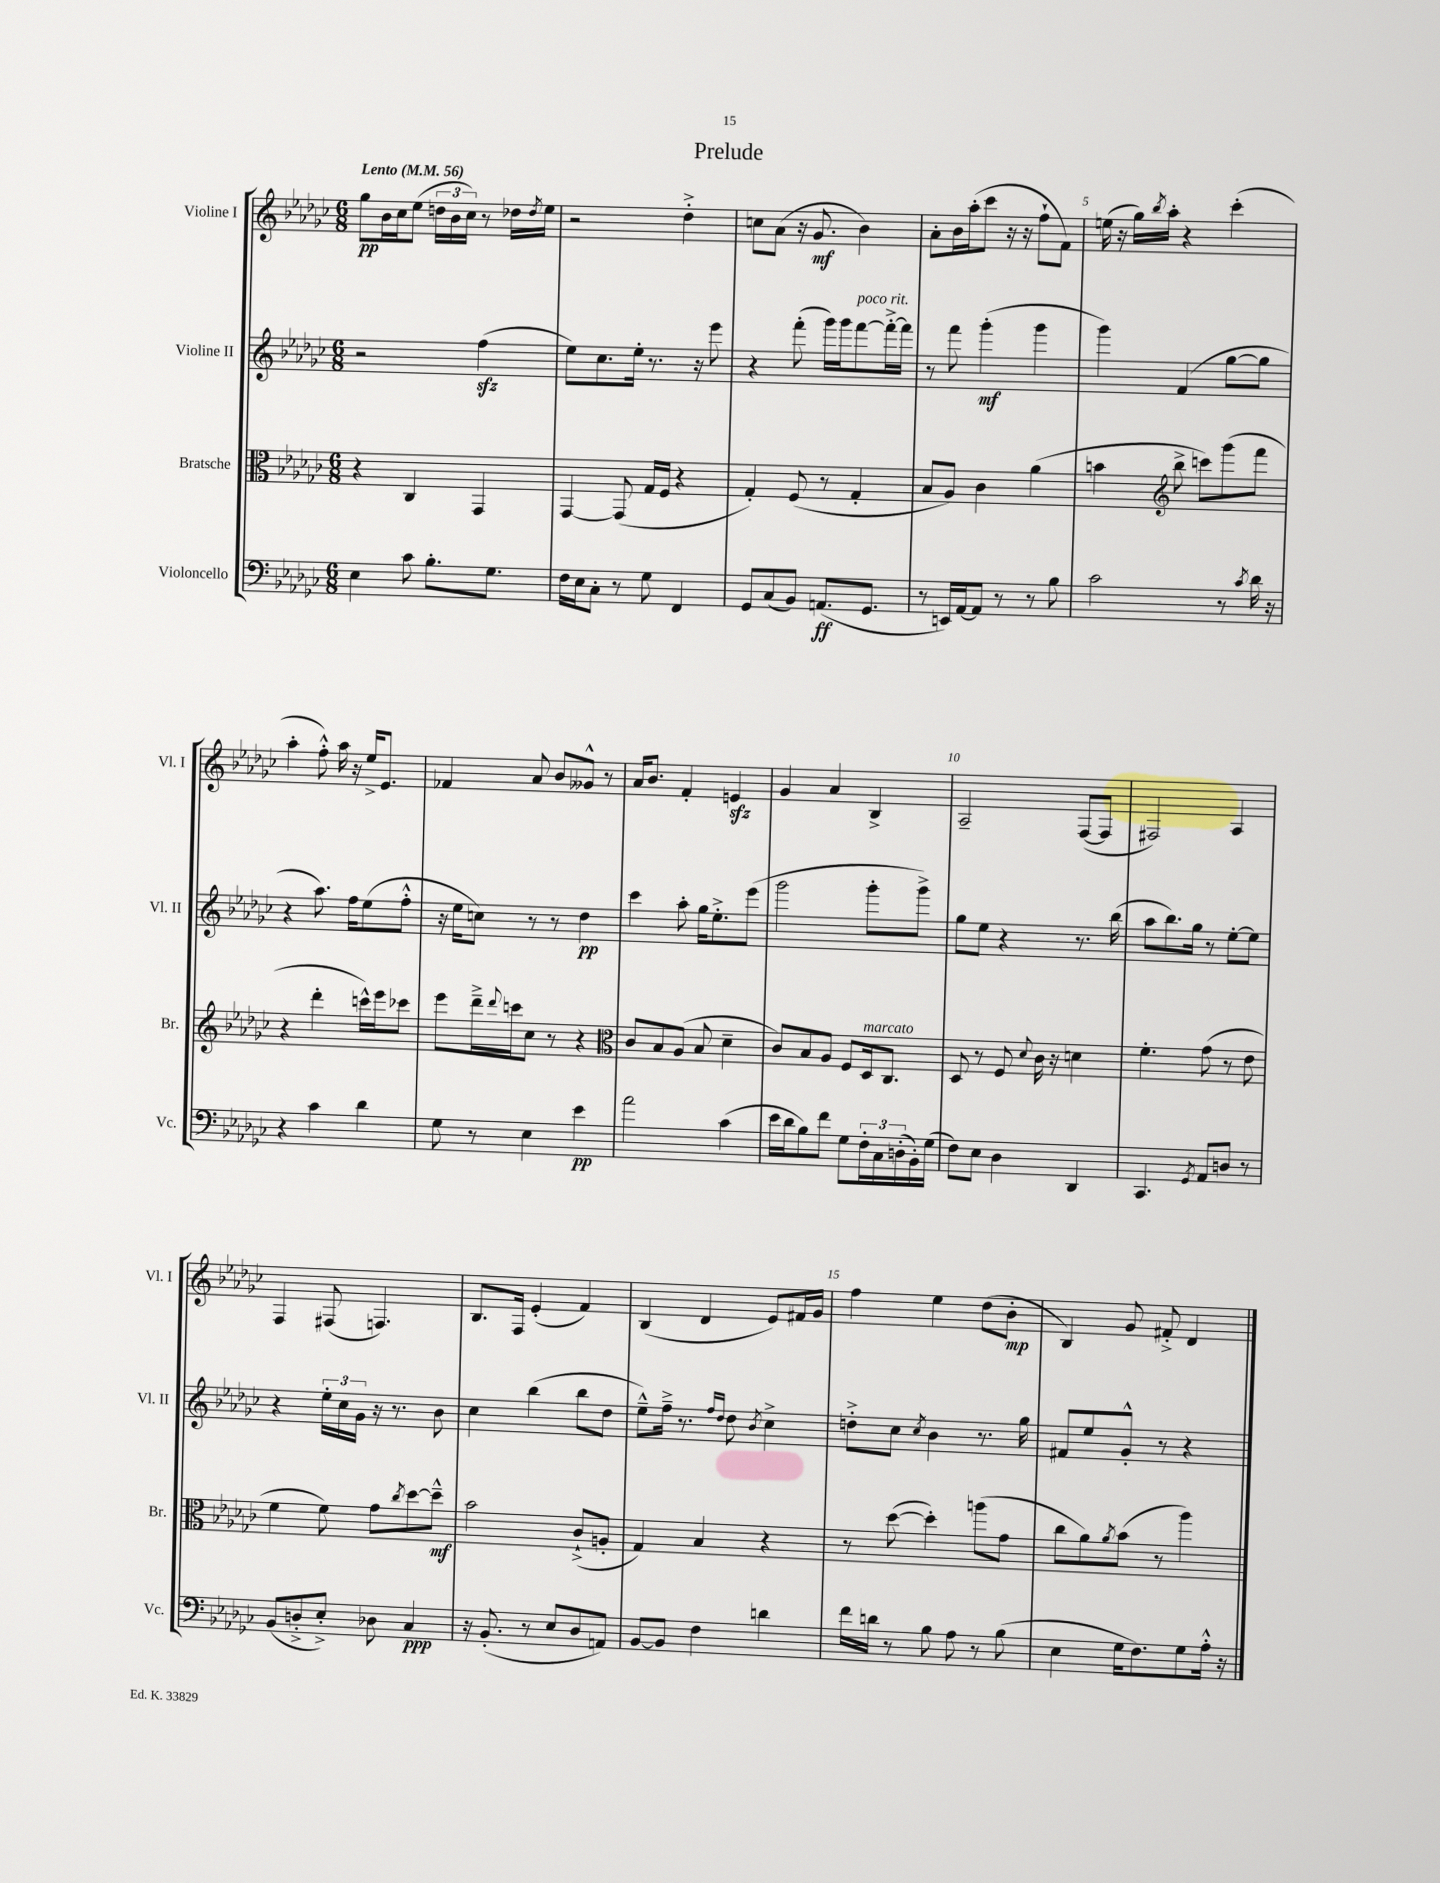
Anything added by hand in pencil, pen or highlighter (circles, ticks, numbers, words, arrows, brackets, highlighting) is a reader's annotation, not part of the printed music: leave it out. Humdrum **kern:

**kern	**kern	**kern	**kern
*staff4	*staff3	*staff2	*staff1
*clefF4	*clefC3	*clefG2	*clefG2
*k[b-e-a-d-g-c-]	*k[b-e-a-d-g-c-]	*k[b-e-a-d-g-c-]	*k[b-e-a-d-g-c-]
*M6/8	*M6/8	*M6/8	*M6/8
*MM56	*MM56	*MM56	*MM56
4E-	4r	2r	8gg-
.	.	.	16b-
.	.	.	16cc-
8c-	4C-	.	(8ee-
8.B-'	.	.	24dd
.	.	.	24b-
.	.	.	24cc-)
.	4GG-	(4ff	8r
8.G-	.	.	.
.	.	.	16dd-
.	.	.	8qdd-
.	.	.	16ee-
=	=	=	=
16F	[4GG-	8ee-)	2r
16E-	.	.	.
8C-'	.	8.cc-	.
8r	(8GG-]	.	.
.	.	16ee-'	.
8G-	16G-	8.r	.
.	16F	.	.
4FF	4r	.	4dd-'^
.	.	16r	.
.	.	8eee-	.
=	=	=	=
8GG-	4G-')	4r	8cc
(8C-	.	.	(8a-
8BB-)	(8F	(8fff'	16r
.	.	.	8.g-
(8.AA	8r	16ggg-)	.
.	.	16ggg-	.
.	4G-'	[8fff	4b-)
8.GG-	.	.	.
.	.	16fff'^_	.
.	.	16fff]	.
=	=	=	=
8r	8B-	8r	8a-'
16EE)	8A-)	8fff	16b-
[16AA-	.	.	(16aa-'
8AA-]	4c-	(4ggg-'	8ccc-
8r	.	.	16r
.	.	.	16r
8r	(4a-	4ggg-	8ff`
8B-	.	.	8f)
=	=	=	=
2c-	4b	4ggg-)	(16ee
.	.	.	16r
.	.	.	16gg-)
.	.	.	8qbb-
.	.	.	16aa-'
*	*clefG2	*	*
.	8bb-^	(4f	4r
.	8ccc)	.	.
8r	(8ggg-	[8gg-	(4ccc-'
8qc-	.	.	.
16d-	8fff	8gg-]	.
16r	.	.	.
=	=	=	=
4r	4r	4r	4aa-'
4c-	4ddd-'	8.aa-)	8ff'^^)
.	.	.	16aa-
.	.	16ff	16r
4d-	16ccc^^)	(8ee-	16ee-^
.	16eee-	.	8.e-
.	8ccc-	8ff'^^	.
=	=	=	=
8G-	8eee-	16r	4f-
.	.	16ee-	.
8r	16ddd-~^	8cc)	.
.	8qqddd-	.	.
.	16ccc	.	.
4E-	8cc-	8r	8a-
.	8r	8r	8b-
4e-	4r	4dd-	8g--^^
.	.	.	8r
=	=	=	=
*	*clefC3	*	*
2a-	8c-	4ccc-	16a-
.	.	.	8.b-
.	8B-	.	.
.	(8A-	8aa-'	4f'
.	8B-	16gg-	.
.	.	8.ee-'^	.
(4c-	4d-~	.	4e
.	.	(8eee-	.
=	=	=	=
16e-	8c-)	2ggg-	4g-
16d-	.	.	.
8B-)	8B-	.	.
8f	8A-	.	4a-
8G-	8F	.	.
24F'	16D-	8ggg-'	4B-^
24C-	.	.	.
.	8.C-	.	.
(24D'	.	.	.
16BB-')	.	8ggg-^)	.
(16G-	.	.	.
=	=	=	=
8F)	8D-	8gg-	2A-~
8E-	8r	8ee-	.
4D-	8F	4r	.
.	8qqd-	.	.
.	16c-	.	.
.	16r	.	.
4DD-	4d	8.r	([8F
.	.	.	8F]
.	.	(16bb-	.
=	=	=	=
4.CC-	4.f'	8aa-	2F#)
.	.	8.bb-)	.
.	.	16gg-	.
8qGG-	.	.	.
8AA-	(8g-	8r	.
8D	8r	[8ee-'	4A-
8r	8e-	8ee-]	.
=	=	=	=
(8BB-	4f	4r	4F
8D'^	.	.	.
8E-'^)	8f)	24ee-'	(8F#
.	.	24cc-	.
.	.	24g-	.
8D-	8g-	16r	4.F)
.	.	8.r	.
.	8qcc-	.	.
4C-	[8dd-	.	.
.	8dd-~^^]	8b-	.
=	=	=	=
16r	2b-	4cc-	8.B-
(8.BB-'	.	.	.
.	.	.	16F
8r	.	(4bb-	(4e-'
8E-	.	.	.
8D-	(8c-`^	8bb-	4f)
8AA)	8A'	8dd-	.
=	=	=	=
[8BB-	4G-)	8ee-~^^)	(4B-
8BB-]	.	16ff~^	.
.	.	8.r	.
4F	4B-	.	4d-
.	.	16qqff	.
.	.	16qqdd-	.
.	.	8dd-	.
.	.	8qb-	.
4d	4r	4cc-^	8e-)
.	.	.	16f#
.	.	.	16g-
=	=	=	=
16f	8r	8dd'^	4ff
16d	.	.	.
8r	([8dd-	8cc-	.
.	.	8qcc-	.
8B-	4dd-'])	4b-	4ee-
8A-	.	.	.
8r	(8aa	8.r	(8dd-
(8B-	8g-	.	8b-'
.	.	16gg-	.
=	=	=	=
4E-	8cc-	8f#	4B-)
.	8a-)	8ee-	.
.	8qa-	.	.
16G-	(8b-	8g-'^^	8g-
8.F)	.	.	.
.	8r	8r	8f#'^
8G-	4aa-)	4r	4d-
16A-'^^	.	.	.
16r	.	.	.
==	==	==	==
*-	*-	*-	*-
